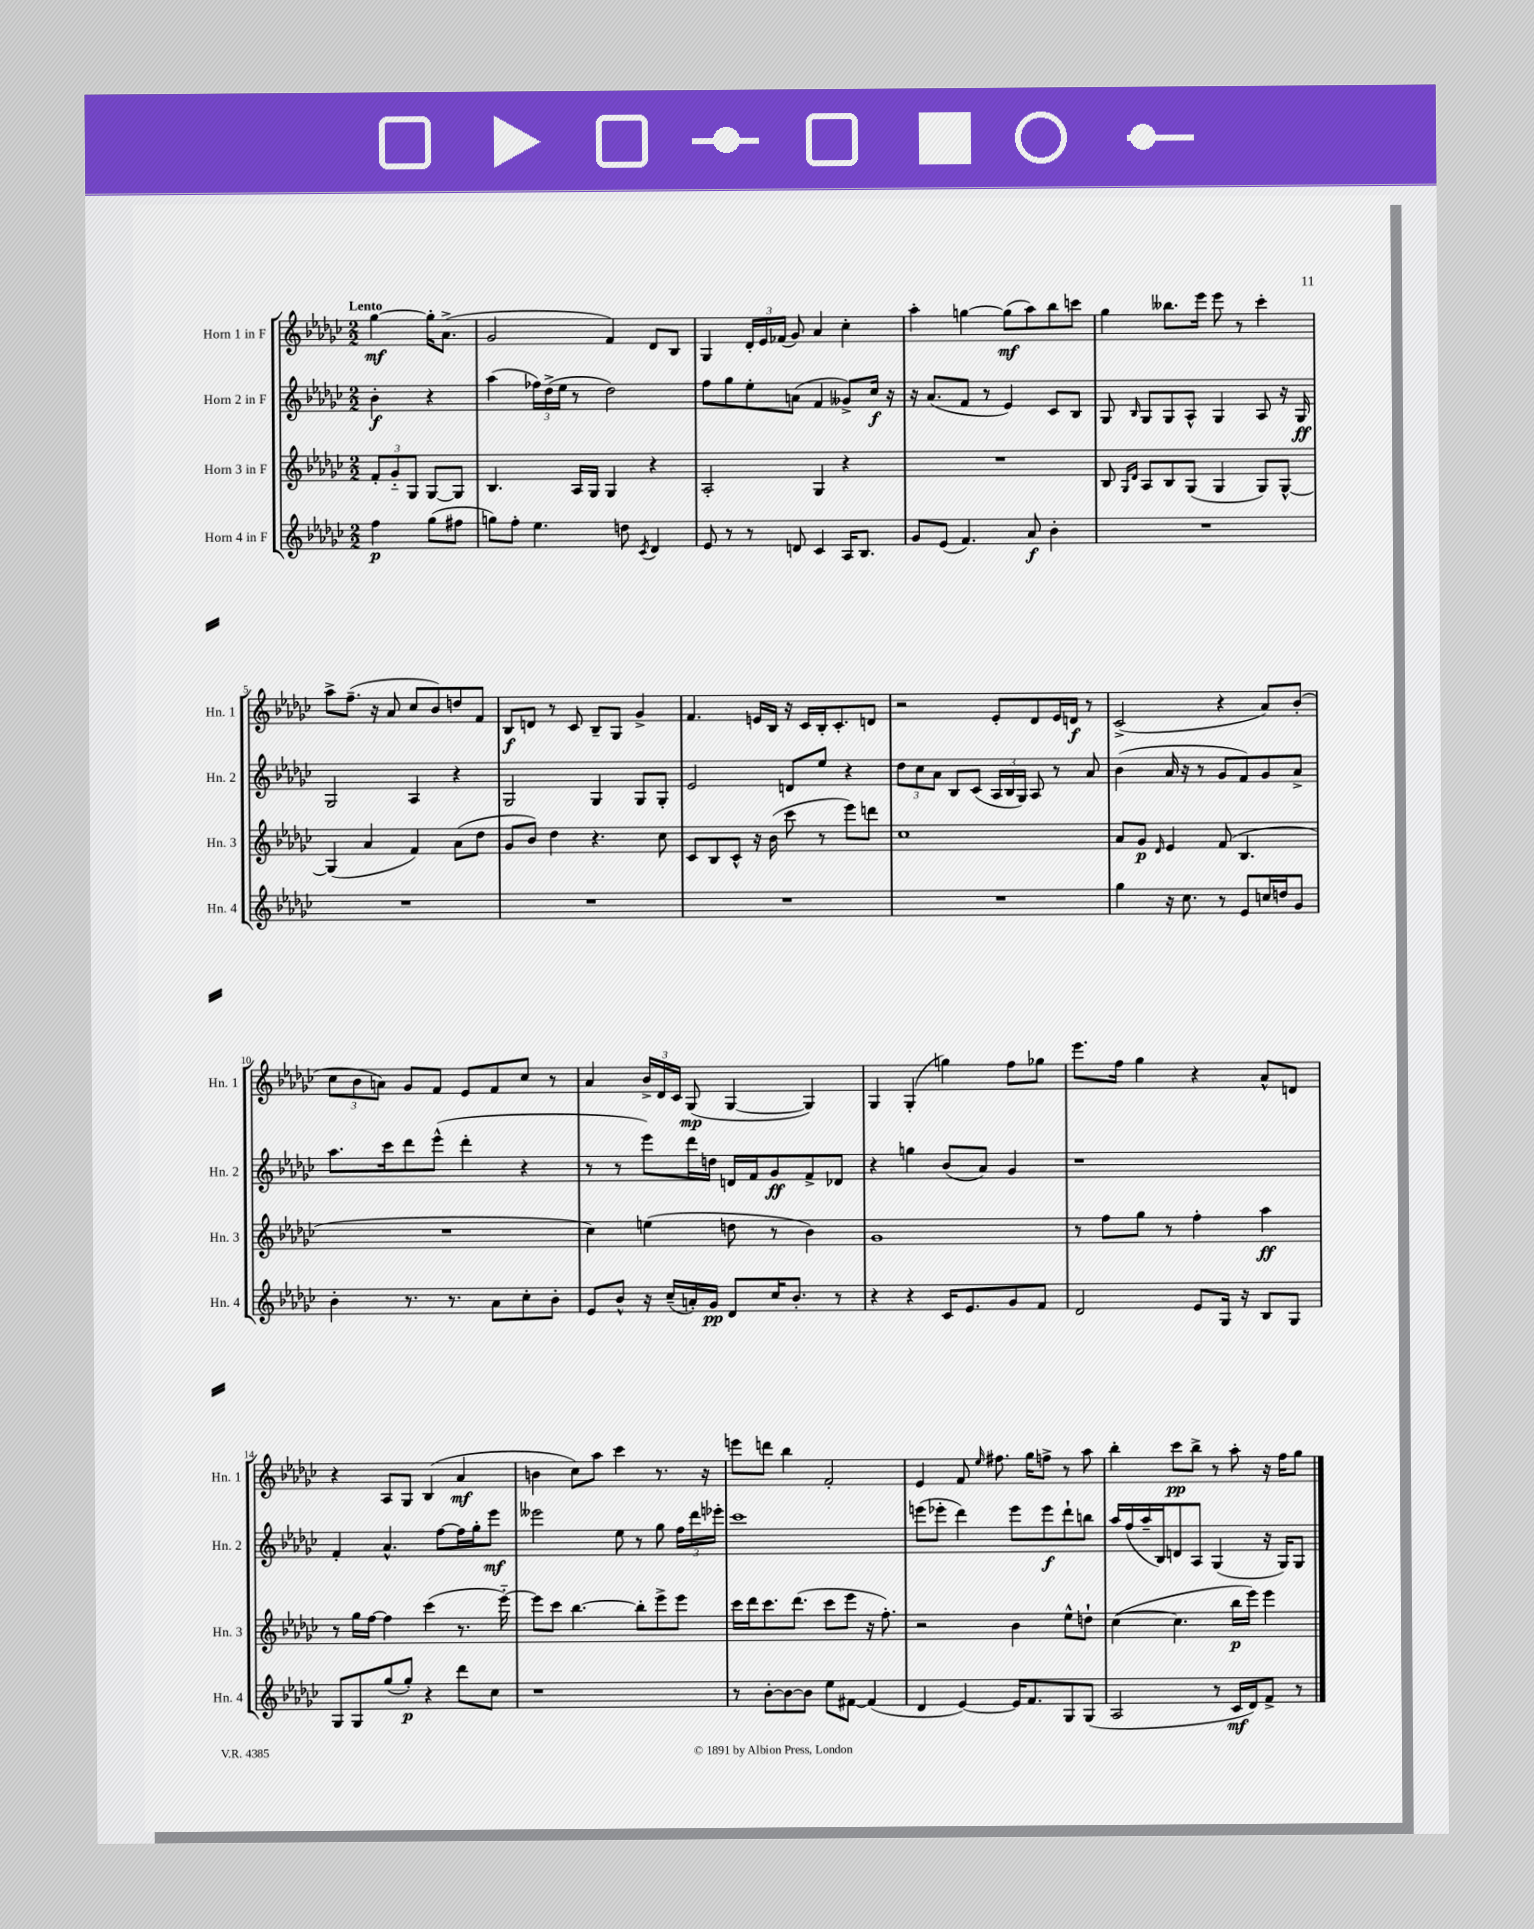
<<
\new StaffGroup <<
\new Staff = "s0" \with { instrumentName = "Horn 1 in F" shortInstrumentName = "Hn. 1" } {
    \clef treble \key ges \major \numericTimeSignature \time 2/2 \partial 2 \tempo "Lento"
    \autoBeamOff ges''4~\mf ges''16[-. aes'8.]->( |
    ges'2 f'4) des'8[ bes8] |
    ges4 \tuplet 3/2 { des'16[-. ees'16 fes'16]( } ges'8) aes'4 ces''4-. |
    aes''4-. g''4~ g''8[\mf( aes''8) bes''8 c'''8] |
    ges''4 beses''8.[ ees'''16] ees'''8 r8 ces'''4-. |
    aes''8[-> f''8.]--( r16 aes'8 ces''8[ bes'8) d''8 f'8] |
    bes8[\f d'8] r8 ces'8 bes8[-- ges8] ges'4-> |
    f'4. e'16[ bes16] r16 ces'16[ bes16-. ces'8.-. d'8] |
    r2 ees'8[-. des'8 ees'16 d'16]\f r8 |
    ces'2->( r4 aes'8[) bes'8]-.( |
    \tuplet 3/2 { ces''8[ bes'8 a'8]) } ges'8[ f'8] ees'8[ f'8 ces''8] r8 |
    aes'4 \tuplet 3/2 { bes'16[-> des'16 ces'16] } ges8\mp( ges4~ ges4) |
    ges4 ges4-.( g''4) f''8[ ges''8] |
    ees'''8.[ f''16] ges''4 r4 aes'8[-^ d'8] |
    r4 aes8[ ges8] bes4( aes'4\mf |
    b'4 ces''8[) aes''8] ces'''4 r8. r16 |
    e'''8[ d'''8] bes''4 f'2-. |
    ees'4 f'8 \grace { ees''16 } fis''8. ges''16[ f''8]-> r8 aes''8 |
    bes''4-. ces'''8[\pp bes''8]-> r8 aes''8-. r16 f''16[ ges''8] \bar "|." |
}
\new Staff = "s1" \with { instrumentName = "Horn 2 in F" shortInstrumentName = "Hn. 2" } {
    \clef treble \key ges \major \numericTimeSignature \time 2/2 \partial 2
    \autoBeamOff bes'4-.\f r4 |
    aes''4( \tuplet 3/2 { fes''16[) des''16->( ees''16] } r8 des''2) |
    f''8[ ges''8 ees''8-. a'8]( f'4 geses'8[->) ces''16]\f r16 |
    r16 aes'8.[( f'8] r8 ees'4) ces'8[ bes8] |
    ges8 \grace { bes16 } ges8[ ges8 aes8]-^ ges4 aes8 r16 ges16\ff |
    ges2 aes4 r4 |
    ges2 ges4 ges8[ ges8]-. |
    ees'2 d'8[ ees''8] r4 |
    \tuplet 3/2 { des''8[ ces''8 aes'8] } bes8[ ces'8]( \tuplet 3/2 { aes16[ bes16 ges16]) } aes8 r8 aes'8 |
    bes'4( aes'16 r16 r8 ges'8[ f'8) ges'8 aes'8]-> |
    aes''8.[ ces'''16 des'''8 ees'''8]-^( des'''4-. r4 |
    r8 r8 ees'''8[) des'''16 d''16] d'16[ f'16 ges'8\ff f'8-> des'8] |
    r4 g''4 bes'8[( aes'8]) ges'4 |
    r1 |
    f'4-. aes'4.-^ f''8[~ f''16 ges''16-. ees'''8]\mf |
    eeses'''2 ees''8 r8 ges''8 \tuplet 3/2 { f''16[ des'''16 ees'''16]-. } |
    ces'''1 |
    e'''8[( ees'''8]-. des'''4) ees'''8[ ees'''8\f des'''8-! b''8] |
    aes''16[ f''16( aes''16-- bes16) d'8 aes8] ges4( r16 ges16[) ges8] \bar "|." |
}
\new Staff = "s2" \with { instrumentName = "Horn 3 in F" shortInstrumentName = "Hn. 3" } {
    \clef treble \key ges \major \numericTimeSignature \time 2/2 \partial 2
    \autoBeamOff \tuplet 3/2 { f'8[-. ges'8-_ ges8] } ges8[~ ges8] |
    bes4. aes16[ ges16] ges4 r4 |
    aes2-. ges4 r4 |
    R1 |
    bes8 \grace { ges16[ des'16] } aes8[ bes8 ges8]( ges4 ges8[) ges8]~-^ |
    ges4( aes'4 f'4) aes'8[( des''8] |
    ges'8[ bes'8]) des''4 r4. ces''8 |
    ces'8[ bes8 ces'8]-^ r16 bes'16( ces'''8 r8 ees'''8[) d'''8] |
    ces''1 |
    aes'8[ ges'8]\p \grace { des'16 } ees'4 f'8( bes4. |
    R1 |
    ces''4) e''4( d''8 r8 bes'4) |
    ges'1 |
    r8 f''8[ ges''8] r8 f''4-. aes''4\ff |
    r8 ges''16[ f''16]~ f''4 ces'''4( r8. ees'''16~-_) |
    ees'''8[ ces'''8] bes''4.~ bes''8[-. ees'''8-> ees'''8] |
    ces'''16[ des'''16 ces'''8. des'''8.]( ces'''8[ ees'''8] r16 f''8.-.) |
    r2 bes'4 ees''8[-^ d''8]-! |
    ces''4~( ces''4. bes''16[\p ees'''16]) ees'''4 \bar "|." |
}
\new Staff = "s3" \with { instrumentName = "Horn 4 in F" shortInstrumentName = "Hn. 4" } {
    \clef treble \key ges \major \numericTimeSignature \time 2/2 \partial 2
    \autoBeamOff f''4\p ges''8[( fis''8] |
    g''8[) f''8]-. ees''4. d''8 \acciaccatura { ces'8 } des'4 |
    ees'8 r8 r8 d'8 ces'4 aes16[ bes8.] |
    ges'8[ ees'8]( f'4.) aes'8\f bes'4-. |
    R1 |
    R1 |
    R1 |
    R1 |
    R1 |
    ges''4 r16 ces''8. r8 ees'8[ c''16 d''16 ges'8] |
    bes'4-. r8. r8. aes'8[ ces''8-. bes'8]-. |
    ees'8[ bes'8]-^ r16 ces''16[--( a'16-.) ges'16]\pp des'8[ ces''16 bes'8.]-. r8 |
    r4 r4 ces'16[ ees'8. ges'8 f'8] |
    des'2 ees'8[ ges16] r16 bes8[ ges8] |
    ges8[ ges8 ges''8( ges''8]-.\p) r4 des'''8[ ces''8] |
    r1 |
    r8 bes'8[~-. bes'8~ bes'8] ees''8[ fis'8]~ fis'4( |
    des'4 ees'4~) ees'16[ f'8. ges8 ges8]( |
    aes2 r8 ces'16[\mf des'16) f'8]-> r8 \bar "|." |
}
>>
>>
